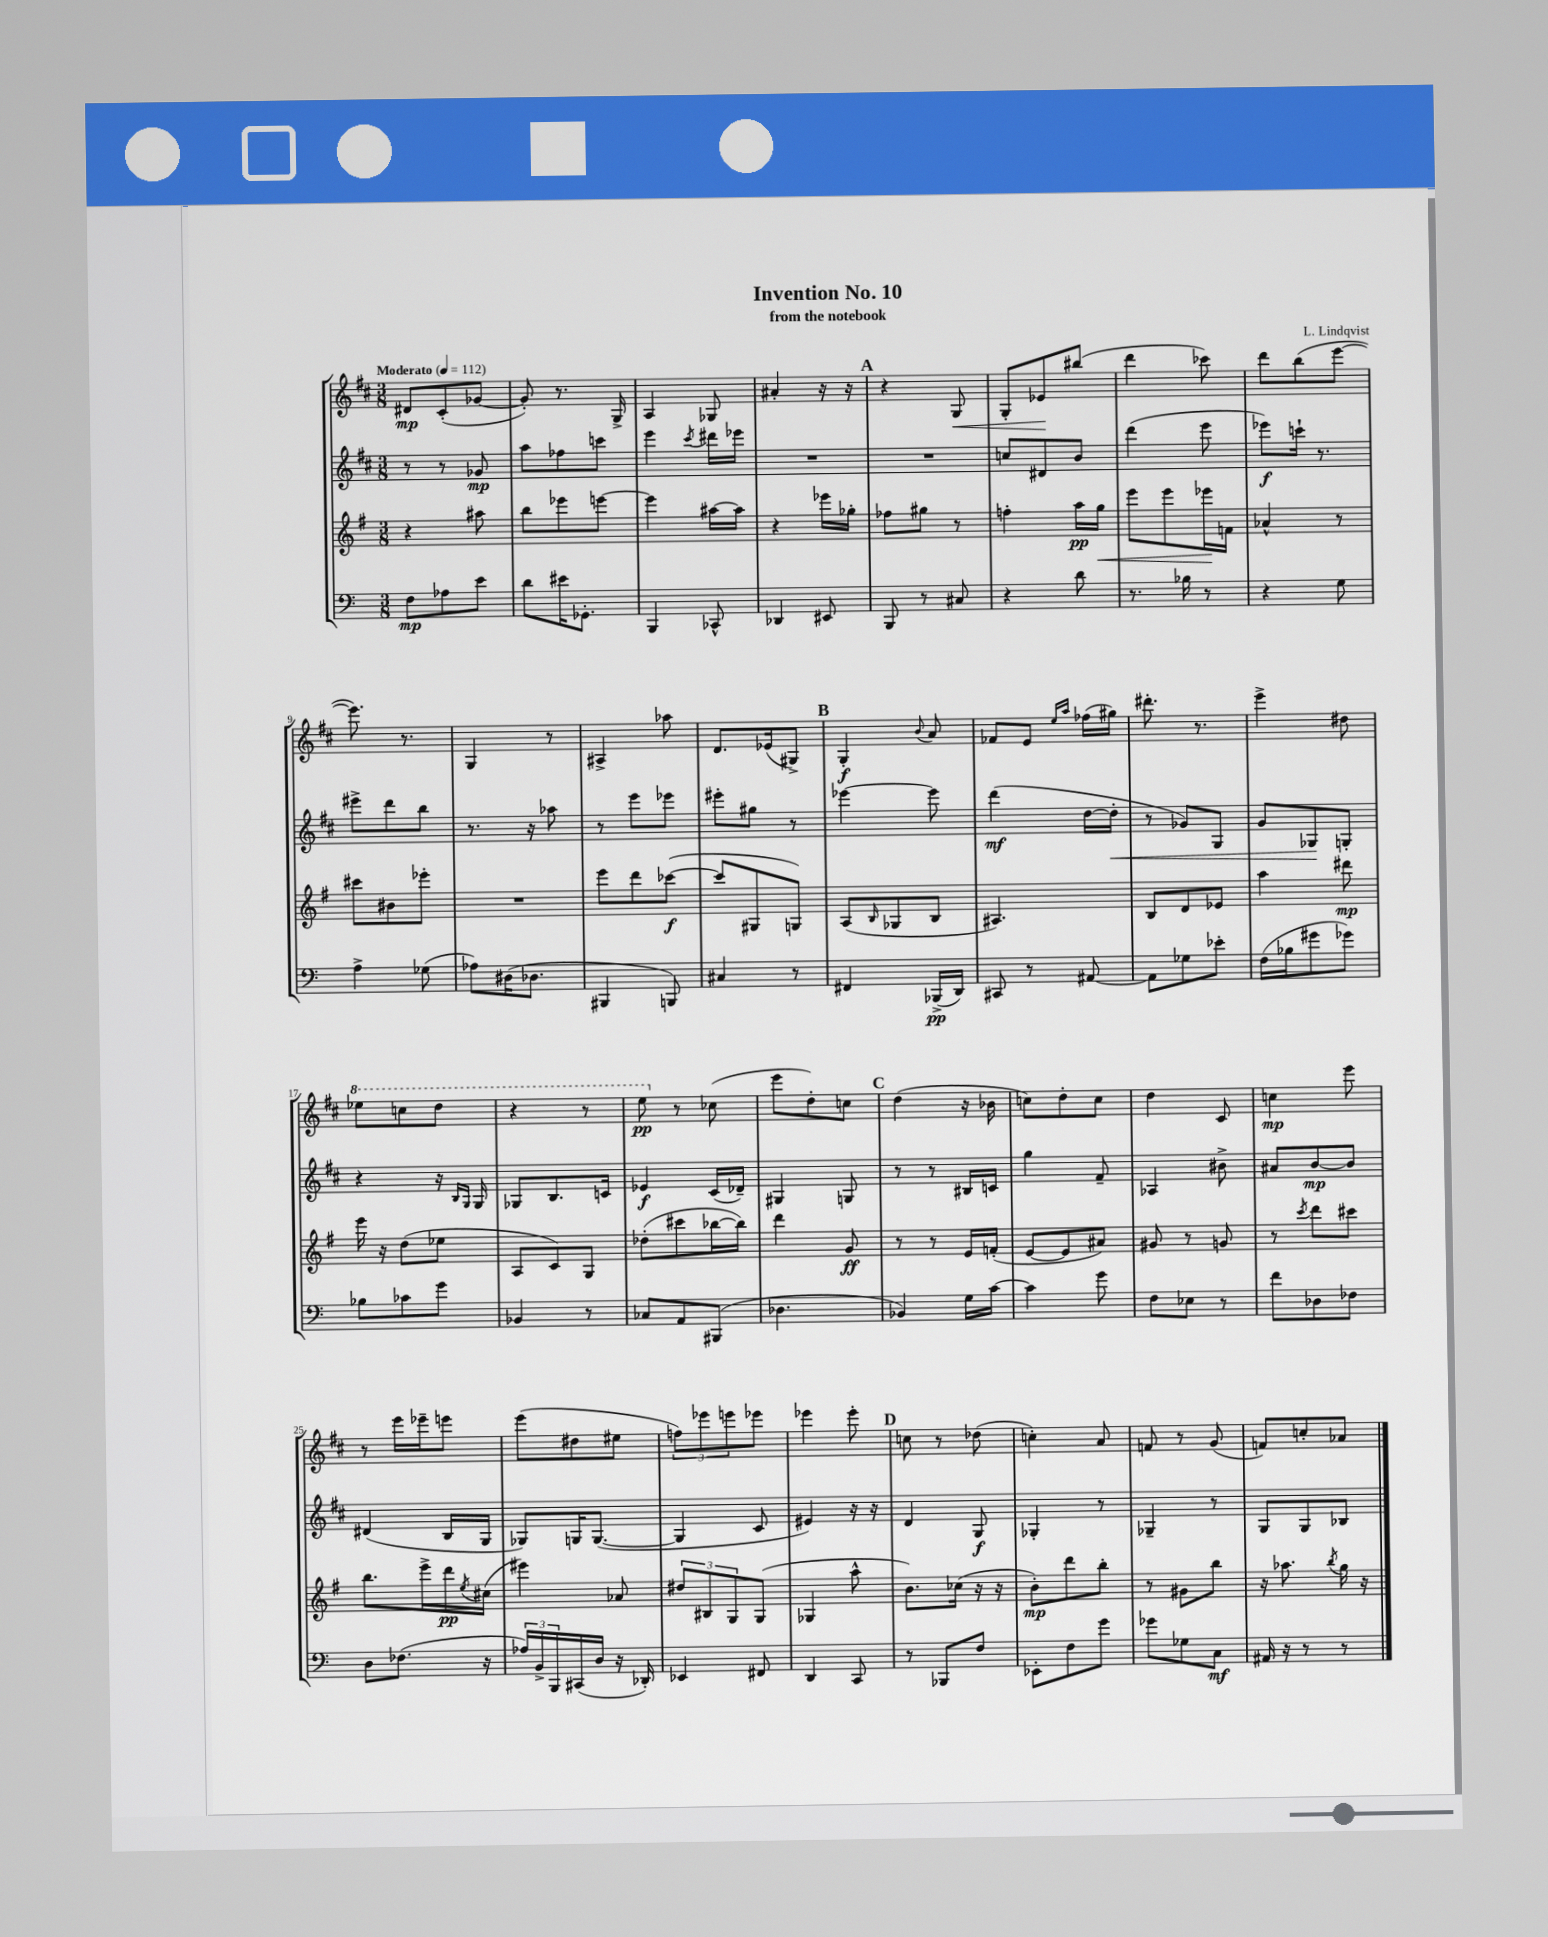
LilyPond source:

\header { title = "Invention No. 10" composer = "L. Lindqvist" subtitle = "from the notebook" }
<<
\new StaffGroup <<
\new Staff = "s0" {
    \clef treble \key d \major \numericTimeSignature \time 3/8 \tempo "Moderato" 4 = 112
    dis'8\mp cis'8-.( ges'8~ |
    ges'8-.) r8. g16-> |
    a4 ges8 |
    ais'4-. r16 r16 |
    \mark \markup { \bold "A" } r4 g8\< |
    g8-. ees'8\! bis''8( |
    d'''4 ces'''8) |
    d'''8 b''8( e'''8~ |
    e'''8.) r8. |
    g4 r8 |
    ais4-> aes''8 |
    d'8. ees'16( gis8->) |
    \mark \markup { \bold "B" } g4-.\f \appoggiatura { b'8 } a'8 |
    fes'8 e'8 \grace { e''16 a''16 } fes''16( gis''16) |
    dis'''8.-. r8. |
    e'''4-> dis''8 |
    \ottava #1 ees'''8 c'''8 d'''8 |
    r4 r8 |
    e'''8\pp \ottava #0 r8 ces''8( |
    e'''8 d''8-.) c''8 |
    \mark \markup { \bold "C" } d''4( r16 bes'16 |
    c''8) d''8-. c''8 |
    d''4 cis'8 |
    c''4\mp e'''8 |
    r8 e'''16 ees'''16-- e'''8 |
    e'''8( dis''8 eis''8 |
    \tuplet 3/2 { f''8) ees'''8 e'''8 } ees'''8 |
    ees'''4 ees'''8-. |
    \mark \markup { \bold "D" } c''8 r8 des''8( |
    c''4-.) a'8 |
    f'8 r8 g'8( |
    f'8) c''8-. aes'8 \bar "|." |
}
\new Staff = "s1" {
    \clef treble \key d \major \numericTimeSignature \time 3/8
    r8 r8 ges'8\mp |
    a''8 fes''8 c'''8 |
    e'''4 \acciaccatura { cis'''8 } dis'''16 ees'''16 |
    R4. |
    \mark \markup { \bold "A" } R4. |
    c''8 dis'8 b'8 |
    d'''4( e'''8 |
    ees'''8\f) c'''16-! r8. |
    eis'''8-> d'''8 b''8 |
    r8. r16 aes''8 |
    r8 e'''8 ees'''8 |
    eis'''8-. gis''8 r8 |
    \mark \markup { \bold "B" } ees'''4~ ees'''8 |
    d'''4\mf( d''16~ d''16-.\< |
    r8 ges'8) g8 |
    g'8 ges8\! g8-. |
    r4 r16 \grace { b16 g16 } g16 |
    ges8 b8. c'16 |
    ees'4\f cis'16( des'16--) |
    gis4 g8 |
    \mark \markup { \bold "C" } r8 r8 bis16 c'16 |
    g''4 fis'8-- |
    aes4 bis'8-> |
    ais'8 b'8~\mp b'8 |
    dis'4( b16 g16 |
    ges8) g16 g8.~( |
    g4 cis'8 |
    eis'4) r16 r16 |
    \mark \markup { \bold "D" } d'4 g8\f |
    ges4-. r8 |
    ges4-- r8 |
    g8 g8 bes8 \bar "|." |
}
\new Staff = "s2" {
    \clef treble \key g \major \numericTimeSignature \time 3/8
    r4 ais''8 |
    b''8 ees'''8 e'''8~ |
    e'''4 ais''16~ ais''16 |
    r4 ees'''16 ges''16-. |
    \mark \markup { \bold "A" } fes''8 gis''8 r8 |
    f''4-. a''16\pp g''16\< |
    e'''8 e'''8 ees'''16\! f'16 |
    aes'4-^ r8 |
    cis'''8 bis'8 ees'''8-. |
    R4. |
    e'''8 d'''8 ces'''8~\f( |
    ces'''8 gis8 g8) |
    \mark \markup { \bold "B" } a8( \grace { b16 } ges8 b8 |
    ais4.) |
    b8 d'8 ees'8 |
    a''4 dis'''8\mp |
    e'''16 r16 d''8( ees''8 |
    a8 c'8) g8 |
    des''8-.( cis'''8 bes''16~ bes''16) |
    d'''4 g'8\ff |
    \mark \markup { \bold "C" } r8 r8 e'16 f'16-.( |
    e'8~ e'8 ais'8) |
    gis'8 r8 g'8 |
    r8 \acciaccatura { c'''8 } d'''8 cis'''8 |
    b''8. e'''16-> d'''16\pp \acciaccatura { e''8 } cis''16( |
    eis'''4) aes'8 |
    \tuplet 3/2 { dis''8 bis8 g8 } g8( |
    ges4 a''8-^ |
    \mark \markup { \bold "D" } b'8.) ces''16( r16 r16 |
    b'8-.\mp) d'''8 b''8-. |
    r8 gis'8 b''8 |
    r16 aes''8. \acciaccatura { b''8 } g''16 r16 \bar "|." |
}
\new Staff = "s3" {
    \clef bass \key c \major \numericTimeSignature \time 3/8
    f8\mp aes8 e'8 |
    d'8 eis'16 ges,8.-. |
    b,,4 ces,8-^ |
    des,4 eis,8 |
    \mark \markup { \bold "A" } b,,8 r8 cis8 |
    r4 d'8 |
    r8. bes16 r8 |
    r4 g8 |
    a4-> ges8( |
    aes8) dis16( des8. |
    bis,,4 b,,8) |
    cis4 r8 |
    \mark \markup { \bold "B" } fis,4 bes,,16->\pp( d,16) |
    cis,8 r8 ais,8~ |
    ais,8 ges8 ees'8-. |
    f16( bes16 gis'8 ges'8) |
    bes8 ces'8 g'8 |
    bes,4 r8 |
    ces8 a,8 bis,,8( |
    des4. |
    \mark \markup { \bold "C" } bes,4) g16 c'16~ |
    c'4 g'8 |
    f8 ees8 r8 |
    f'8 des8 fes8 |
    d8 fes8.( r16 |
    \tuplet 3/2 { aes16) b,16-> b,,16 } cis,16( d16 r16 des,16-.) |
    ees,4 fis,8 |
    d,4 c,8 |
    \mark \markup { \bold "D" } r8 bes,,8 f8 |
    ees,8-. f8 g'8 |
    ges'8 ges8 c8\mf |
    ais,16 r16 r8 r8 \bar "|." |
}
>>
>>
